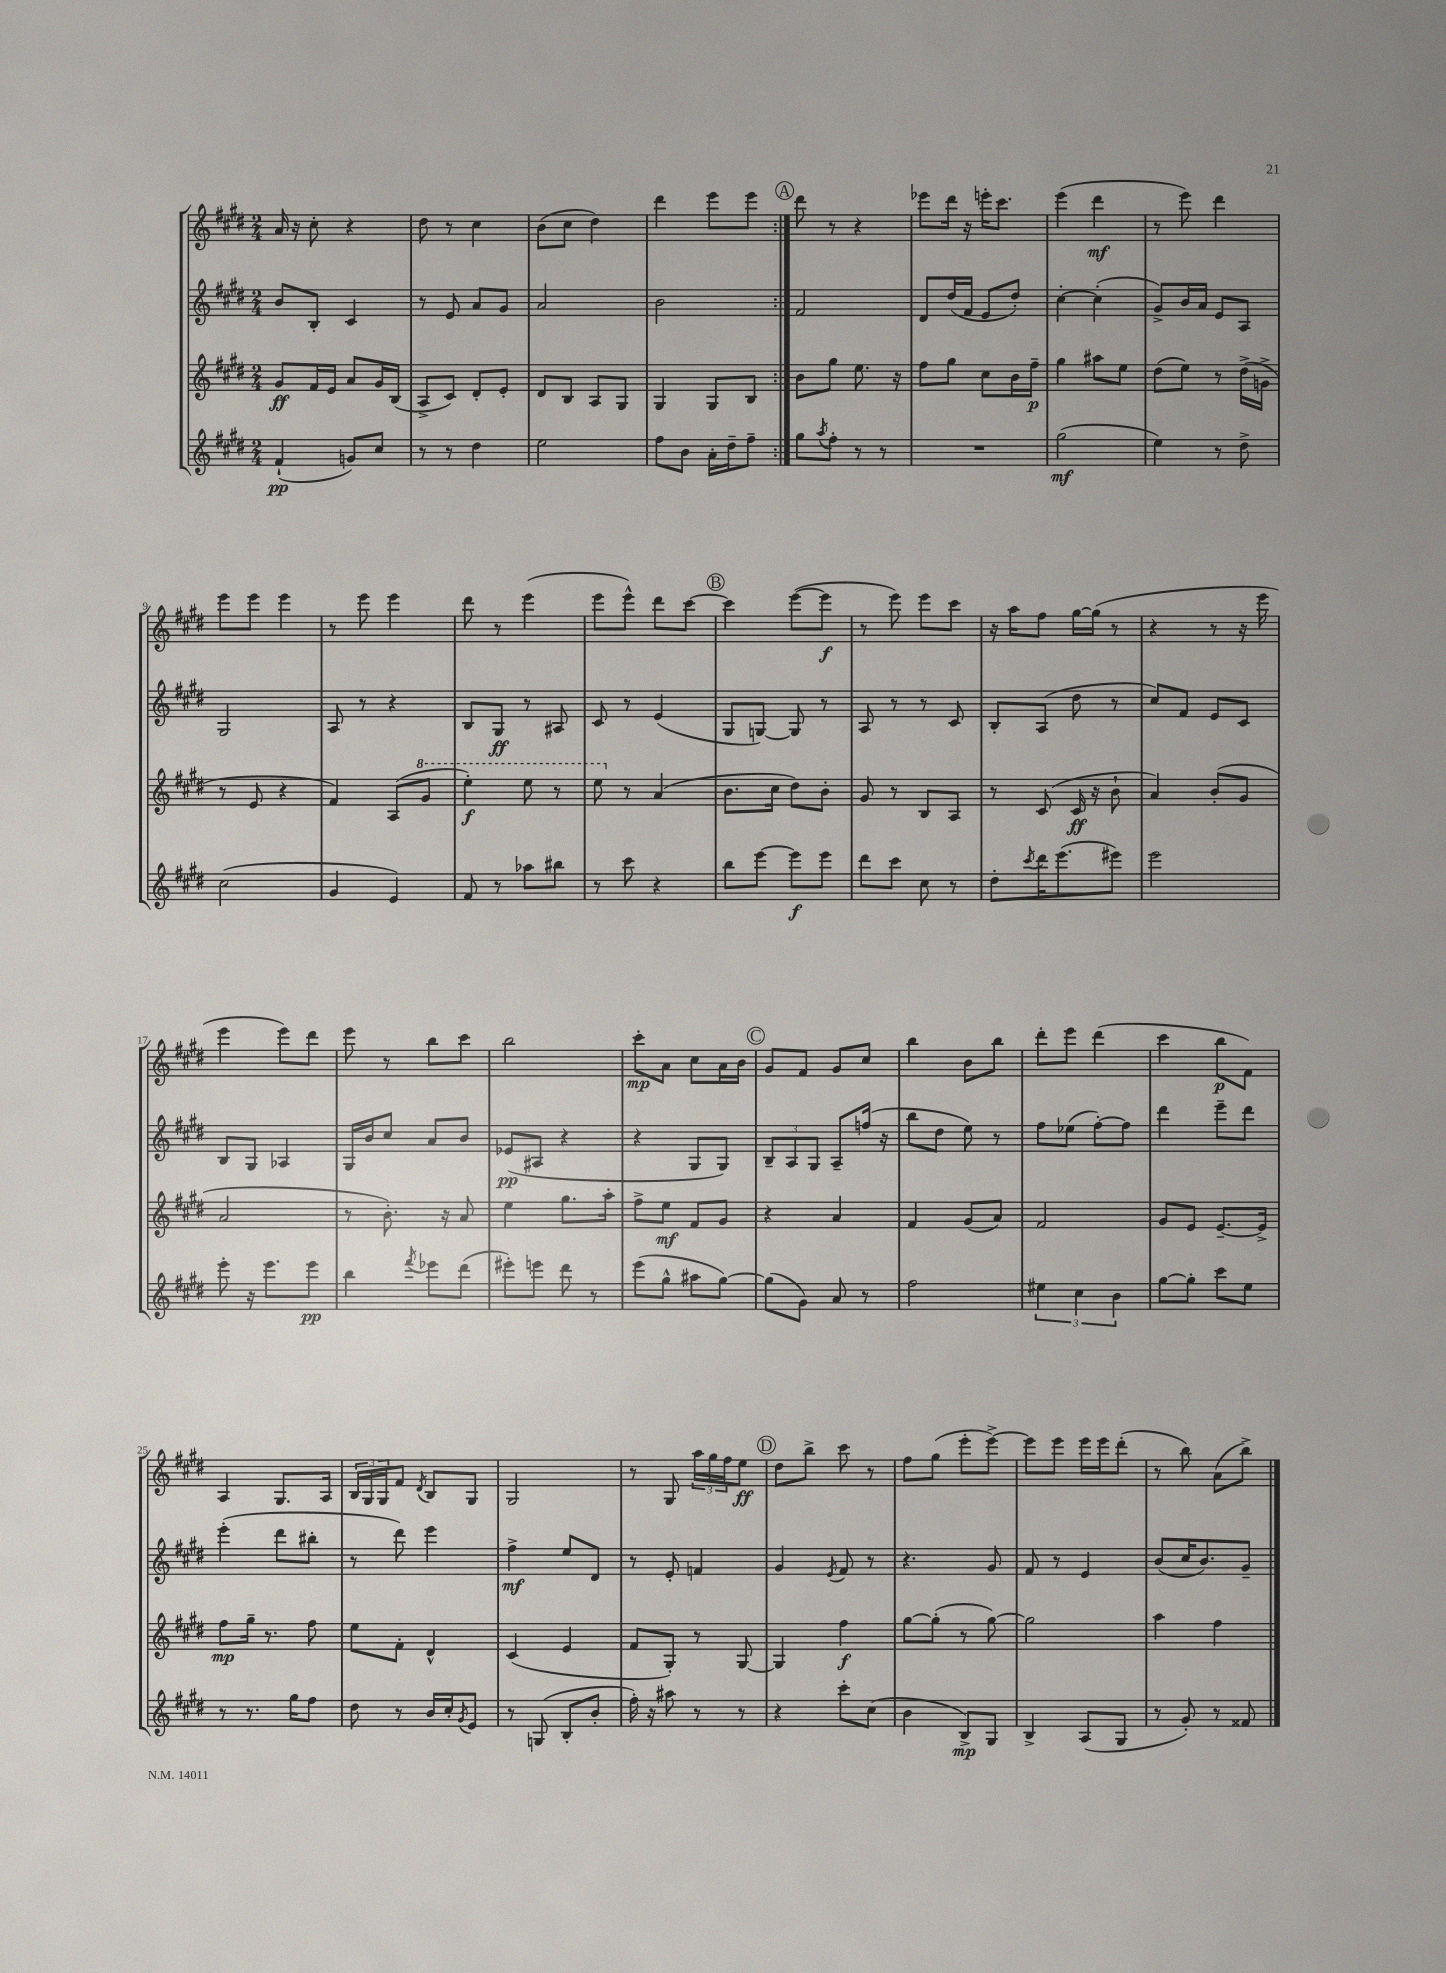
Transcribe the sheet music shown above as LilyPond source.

<<
\new StaffGroup <<
\new Staff = "s0" {
    \clef treble \key e \major \numericTimeSignature \time 2/4
    \repeat volta 2 { a'16 r16 cis''8-. r4 |
    dis''8 r8 cis''4 |
    b'8( cis''8 dis''4) |
    dis'''4 e'''8 e'''8 | }
    \mark \markup { \circle "A" } dis'''8 r8 r4 |
    ees'''8 dis'''16 r16 e'''16-. cis'''8. |
    e'''4( dis'''4\mf |
    r8 e'''8) dis'''4 |
    e'''8 e'''8 e'''4 |
    r8 e'''8 e'''4 |
    dis'''8 r8 e'''4( |
    e'''8 e'''8-^) dis'''8 cis'''8~ |
    \mark \markup { \circle "B" } cis'''4 e'''8~( e'''8\f |
    r8 e'''8) e'''8 cis'''8 |
    r16 a''16 fis''8 gis''16~ gis''16( r8 |
    r4 r8 r16 e'''16 |
    e'''4 e'''8) dis'''8 |
    e'''8 r8 b''8 cis'''8 |
    b''2 |
    cis'''8-.\mp a'8 cis''8 a'16 b'16 |
    \mark \markup { \circle "C" } gis'8 fis'8 gis'8 cis''8 |
    b''4 b'8 b''8 |
    dis'''8-. e'''8 dis'''4( |
    cis'''4 b''8\p fis'8) |
    a4 gis8. a16 |
    \tuplet 3/2 { b16 gis16 gis16 } fis'8 \acciaccatura { dis'8 } b8 gis8 |
    gis2 |
    r8 gis8 \tuplet 3/2 { a''16 gis''16 fis''16 } e''8\ff |
    \mark \markup { \circle "D" } dis''8 b''8-> cis'''8 r8 |
    fis''8 gis''8( e'''8-. e'''8~->) |
    e'''8 e'''8 e'''16 e'''16 dis'''8-.( |
    r8 b''8) a'8( b''8->) \bar "|." |
}
\new Staff = "s1" {
    \clef treble \key e \major \numericTimeSignature \time 2/4
    \repeat volta 2 { b'8 b8-. cis'4 |
    r8 e'8 a'8 gis'8 |
    a'2 |
    b'2 | }
    \mark \markup { \circle "A" } fis'2 |
    dis'8 dis''16( fis'16 e'8 dis''8-.) |
    cis''4~-. cis''4-.( |
    gis'8->) b'16 a'16 e'8 a8 |
    gis2 |
    a8 r8 r4 |
    b8 gis8\ff r8 ais8 |
    cis'8 r8 e'4( |
    \mark \markup { \circle "B" } gis8 g8~) g8 r8 |
    a8 r8 r8 cis'8 |
    b8-. a8( dis''8 r8 |
    cis''8) fis'8 e'8 cis'8 |
    b8 gis8 aes4 |
    gis16 b'16 cis''8 a'8 b'8 |
    ees'8\pp( ais8 r4 |
    r4 gis8 gis8) |
    \mark \markup { \circle "C" } \tuplet 3/2 { b8-- a8 gis8 } a8-- f''16( r16 |
    b''8 dis''8 e''8) r8 |
    fis''8 ees''8( fis''8~-.) fis''8 |
    dis'''4 e'''8-- dis'''8 |
    e'''4-.( dis'''8 bis''8-. |
    r8 dis'''8) e'''4 |
    fis''4->\mf e''8 dis'8 |
    r8 e'8-. f'4 |
    \mark \markup { \circle "D" } gis'4 \acciaccatura { e'8 } fis'8 r8 |
    r4. gis'8 |
    fis'8 r8 e'4 |
    b'8( cis''16 b'8.) gis'8-- \bar "|." |
}
\new Staff = "s2" {
    \clef treble \key e \major \numericTimeSignature \time 2/4
    \repeat volta 2 { gis'8\ff fis'16 e'16 a'8 gis'16 b16( |
    a8-> cis'8) dis'8-. e'8-. |
    dis'8 b8 a8 gis8 |
    gis4 gis8 b8 | }
    \mark \markup { \circle "A" } b'8 gis''8 e''8. r16 |
    fis''8 gis''8 cis''8 b'16 fis''16--\p |
    gis''4 ais''8 e''8 |
    dis''8( e''8) r8 dis''16->( g'16-> |
    r8 e'8 r4 |
    fis'4) a8( \ottava #1 gis''8 |
    e'''4-.\f) e'''8 r8 |
    e'''8 \ottava #0 r8 a'4( |
    \mark \markup { \circle "B" } b'8. cis''16 dis''8) b'8-. |
    gis'8 r8 b8 a8 |
    r8 cis'8( cis'16\ff r16 b'8-! |
    a'4) b'8-.( gis'8 |
    a'2 |
    r8 b'8.-.) r16 a'8 |
    e''4 gis''8. a''16-. |
    fis''8-> e''8\mf fis'8 gis'8 |
    \mark \markup { \circle "C" } r4 a'4 |
    fis'4 gis'8( a'8) |
    fis'2 |
    gis'8 e'8 e'8.~-- e'16-> |
    fis''8\mp gis''16-- r8. fis''8 |
    e''8 fis'8-. dis'4-^ |
    cis'4( e'4 |
    fis'8 gis8-.) r8 gis8~ |
    \mark \markup { \circle "D" } gis4 fis''4\f |
    gis''8~ gis''8-.( r8 gis''8~) |
    gis''2 |
    a''4 fis''4 \bar "|." |
}
\new Staff = "s3" {
    \clef treble \key e \major \numericTimeSignature \time 2/4
    \repeat volta 2 { fis'4-!\pp( g'8) cis''8 |
    r8 r8 dis''4 |
    e''2 |
    fis''8 b'8 a'16-. dis''16-- fis''8-- | }
    \mark \markup { \circle "A" } gis''8 \acciaccatura { a''8 } fis''8-. r8 r8 |
    R2 |
    gis''2\mf( |
    e''4) r8 dis''8-> |
    cis''2( |
    gis'4 e'4) |
    fis'8 r8 aes''8 bis''8 |
    r8 cis'''8 r4 |
    \mark \markup { \circle "B" } b''8 e'''8~ e'''8\f e'''8 |
    dis'''8 cis'''8 cis''8 r8 |
    dis''8-. \acciaccatura { cis'''8 } dis'''16 e'''8.( eis'''8) |
    e'''2 |
    e'''8-. r16 e'''8. e'''8\pp |
    b''4 \acciaccatura { fis'''8 } ees'''8 dis'''8( |
    eis'''8-.) e'''8 dis'''8 r8 |
    e'''8( gis''8-^ ais''8 gis''8~) |
    \mark \markup { \circle "C" } gis''8( gis'8) a'8 r8 |
    fis''2 |
    \tuplet 3/2 { eis''4 cis''4 b'4 } |
    gis''8~ gis''8-. cis'''8 e''8 |
    r8 r8. gis''16 fis''8 |
    dis''8 r8 b'16 cis''16-. \acciaccatura { gis'8 } e'8 |
    r8 g8( b8-. b'8-. |
    fis''16-.) r16 ais''8 r8 r8 |
    \mark \markup { \circle "D" } r4 cis'''8-. cis''8( |
    b'4 b8->\mp) gis8 |
    b4-> a8( gis8 |
    r8 gis'8-.) r8 fisis'8 \bar "|." |
}
>>
>>
